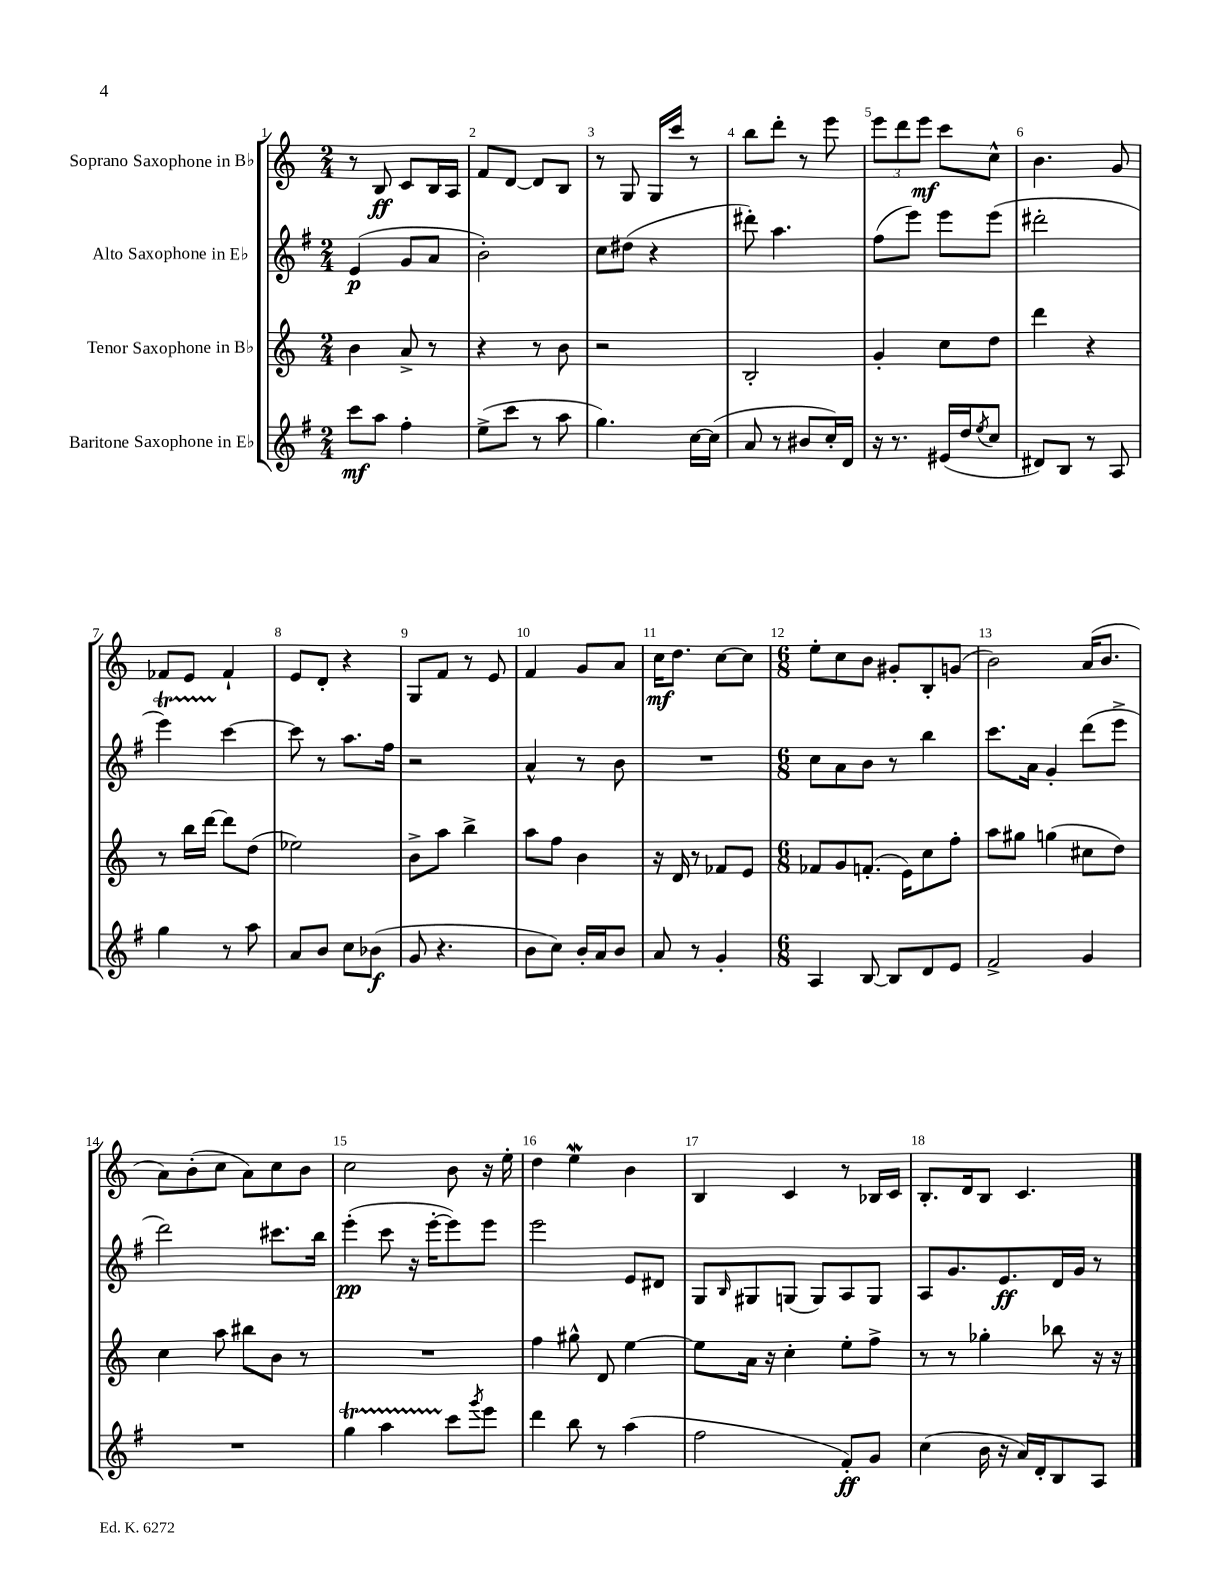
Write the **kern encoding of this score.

**kern	**kern	**kern	**kern
*staff4	*staff3	*staff2	*staff1
*clefG2	*clefG2	*clefG2	*clefG2
*k[f#]	*k[]	*k[f#]	*k[]
*M2/4	*M2/4	*M2/4	*M2/4
8ccc\L	4b\	(4e/	8r
8aa\J	.	.	8B/
4ff#'\	8a^/	8g/L	8c/L
.	8r	8a/J	16B/L
.	.	.	16A/JJ
=	=	=	=
(8ee^\L	4r	2b'\)	8f/L
8ccc\J	.	.	[8d/J
8r	8r	.	8d/]L
8aa\	8b\	.	8B/J
=	=	=	=
4.gg\)	2r	8cc\L	8r
.	.	(8dd#\J	8G/
.	.	4r	16G/LL
.	.	.	16ccc/JJ
[16cc\LL	.	.	8r
(16cc\]JJ	.	.	.
=	=	=	=
8a/	2B'/	8ddd#'\)	8bb\L
8r	.	4.aa\	8ddd'\J
8b#/L	.	.	8r
16cc'/L)	.	.	8eee\
16d/JJ	.	.	.
=	=	=	=
16r	4g'/	(8ff#\L	12eee\L
8.r	.	.	.
.	.	.	12ddd\
.	.	8eee\J)	.
.	.	.	12eee\J
(16e#/LL	8cc\L	8eee\L	8ccc\L
16dd/J	.	.	.
8qee/	.	.	.
8cc/J	8dd\J	(8eee\J	8cc^^\J
=	=	=	=
8d#/L)	4ddd\	2ddd#'\	4.b\
8B/J	.	.	.
8r	4r	.	.
8A/	.	.	8g/
=	=	=	=
4gg\	8r	4eee\)	8f-/L
.	16bb\LL	.	8e/J
.	[16ddd\JJ	.	.
8r	8ddd\]L	[4ccc\	4f-`/
8aa\	(8dd\J	.	.
=	=	=	=
8a/L	2ee-\)	8ccc\]	8e/L
8b/J	.	8r	8d'/J
8cc\L	.	8.aa\L	4r
(8b-\J	.	.	.
.	.	16ff#\Jk	.
=	=	=	=
8g/	8b^\L	2r	8G/L
4.r	8aa\J	.	8f/J
.	4bb^\	.	8r
.	.	.	8e/
=	=	=	=
8b\L	8aa\L	4a^^/	4f/
8cc\J)	8ff\J	.	.
16b'/LL	4b\	8r	8g/L
16a/J	.	.	.
8b/J	.	8b\	8a/J
=	=	=	=
8a/	16r	2r	16cc\LK
.	16d/	.	8.dd\J
8r	8r	.	.
4g'/	8f-/L	.	[8cc\L
.	8e/J	.	8cc\]J
=	=	=	=
*M6/8	*M6/8	*M6/8	*M6/8
4A/	8f-/L	8cc\L	8ee'\L
.	8g/	8a\	8cc\
[8B/	(8.f'/J	8b\J	8b\J
8B/]L	.	8r	8g#'/L
.	16e\LK)	.	.
8d/	8cc\	4bb\	8B'/
8e/J	8ff'\J	.	(8g/J
=	=	=	=
2f#^/	8aa\L	8.ccc\L	2b\)
.	8gg#\J	.	.
.	.	16a\Jk	.
.	(4gg\	4g'/	.
4g/	8cc#\L	(8ddd\L	(16a/LK
.	.	.	8.b/J
.	8dd\J)	8eee^\J	.
=	=	=	=
2.r	4cc\	2ddd\)	8a\L)
.	.	.	(8b'\
.	8aa\	.	8cc\J
.	8bb#\L	.	8a\L)
.	8b\J	8.ccc#\L	8cc\
.	8r	.	8b\J
.	.	16bb\Jk	.
=	=	=	=
4gg\	2.r	(4eee'\	2cc\
4aa\	.	8ccc\	.
.	.	16r	.
.	.	[16eee'\LK	.
8ccc\L	.	8eee\])	8b\
8qggg/	.	.	.
8eee\J	.	8eee\J	16r
.	.	.	16ee'\
=	=	=	=
4ddd\	4ff\	2eee\	4dd\
8bb\	8gg#^^\	.	4ee\
8r	8d/	.	.
(4aa\	[4ee\	8e/L	4b\
.	.	8d#/J	.
=	=	=	=
2ff#\	8ee\]L	8G/L	4B/
.	.	16qqB/	.
.	16a\Jk	8G#/	.
.	16r	.	.
.	4cc'\	(8G/J	4c/
.	.	8G/L)	.
8f#'/L)	8ee'\L	8A/	8r
8g/J	8ff^\J	8G/J	16B-/LL
.	.	.	16c/JJ
=	=	=	=
(4cc\	8r	8A/L	8.B'/L
.	8r	8.g/	.
.	.	.	16d/k
16b\	4gg-'\	.	8B/J
16r	.	8.e/	.
16a/LL)	.	.	4.c/
16d'/J	.	.	.
8B/	8bb-\	16d/L	.
.	.	16g/JJ	.
8A/J	16r	8r	.
.	16r	.	.
==	==	==	==
*-	*-	*-	*-
